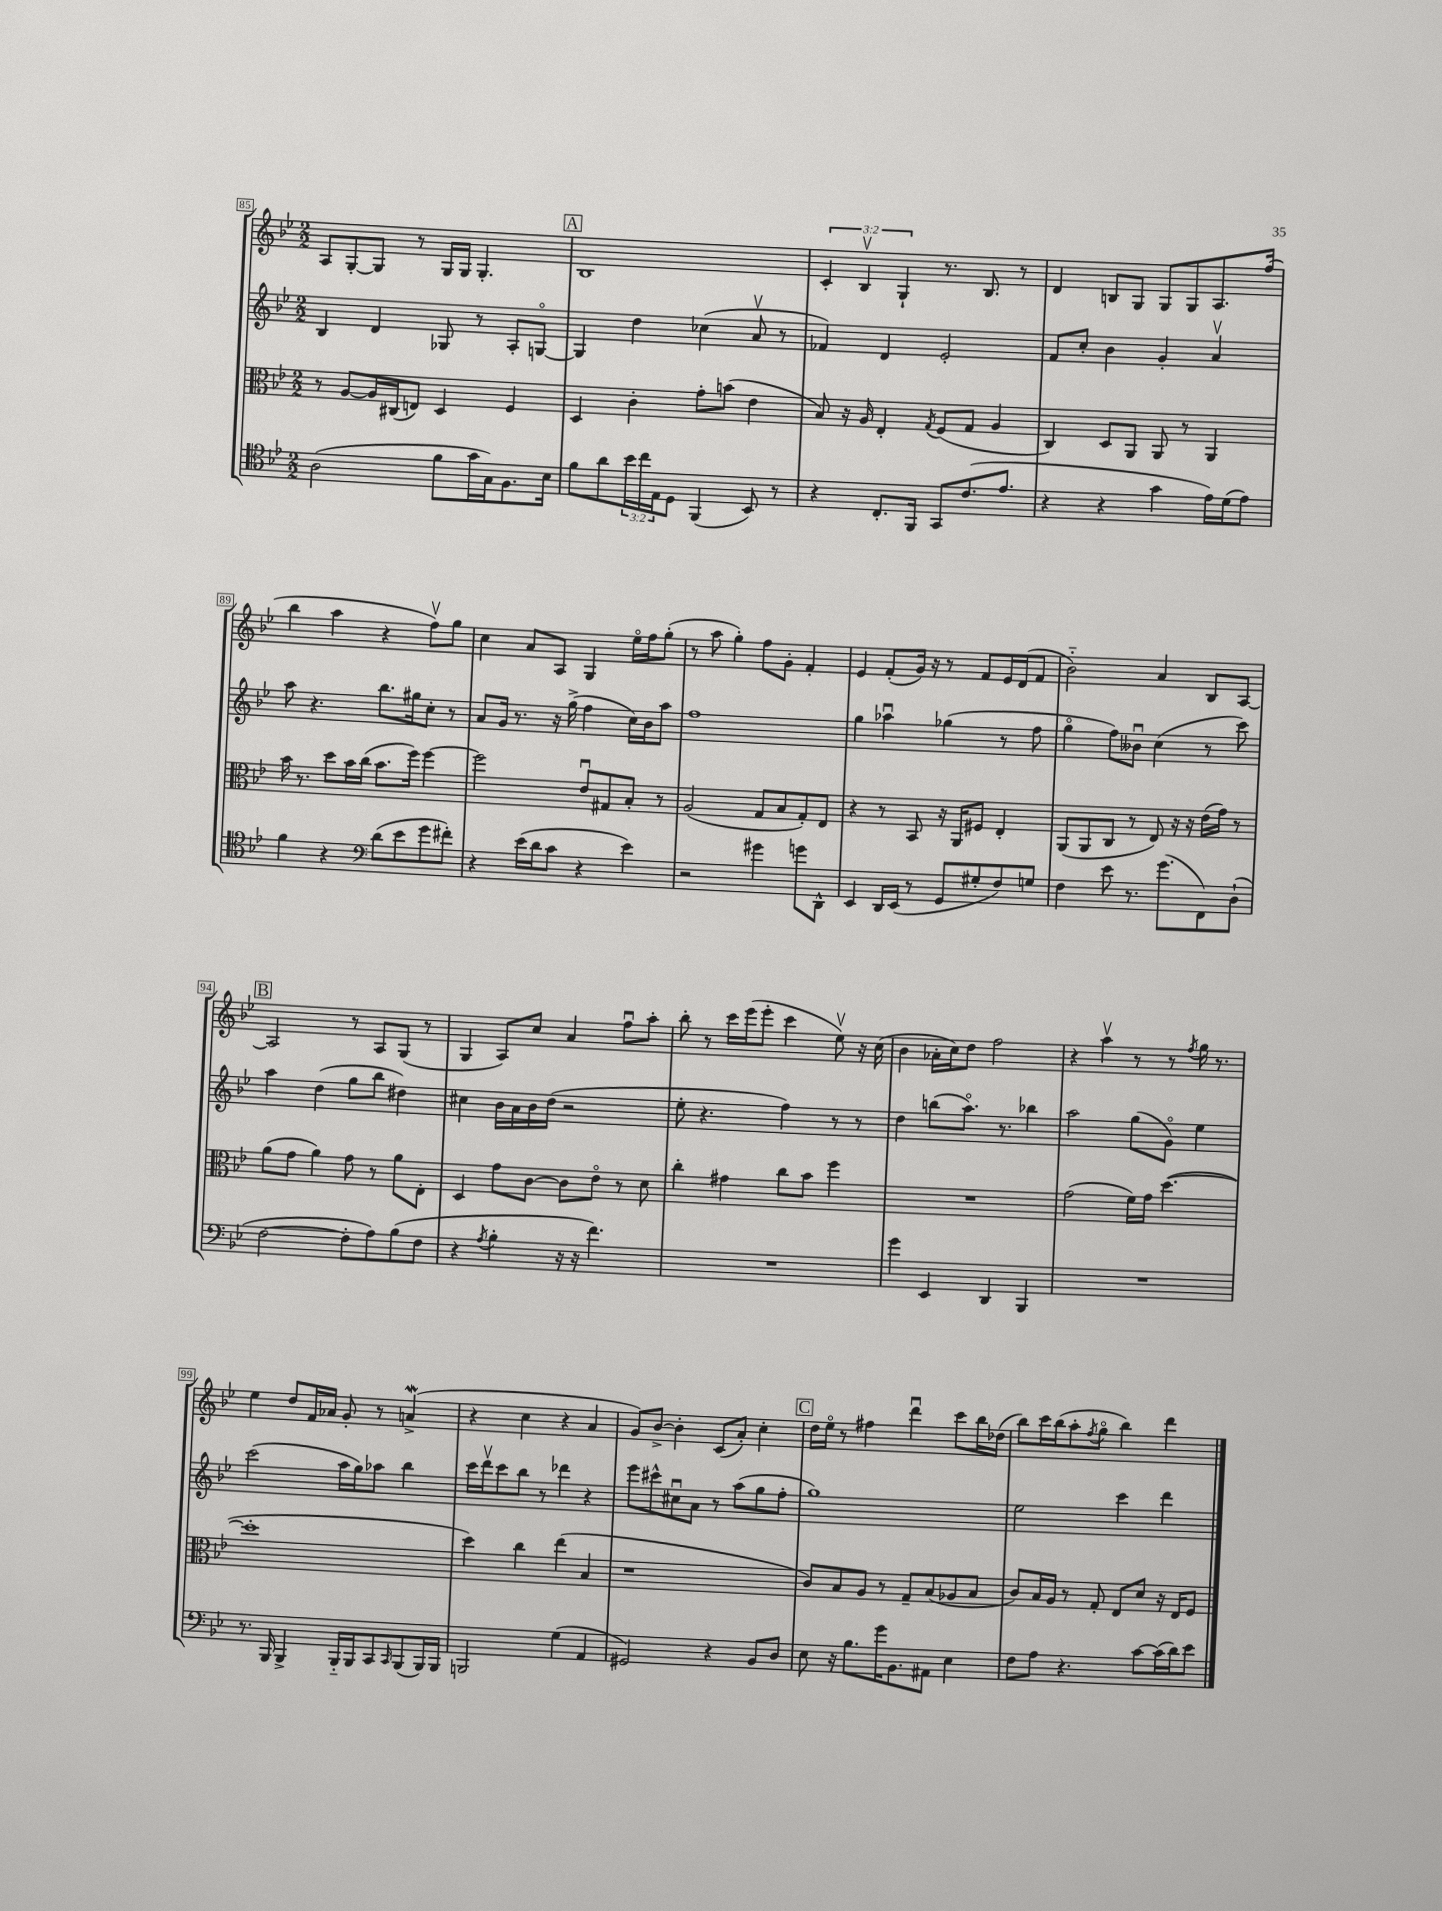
<<
\new StaffGroup <<
\new Staff = "s0" {
    \clef treble \key bes \major \numericTimeSignature \time 2/2 \override Staff.TupletNumber.text = #tuplet-number::calc-fraction-text
    a8 g8~-. g8 r8 g16 g16 g4.-. |
    \mark \markup { \box "A" } bes1 |
    \tuplet 3/2 { c'4-. bes4\upbow g4-! } r8. bes8. r8 |
    d'4 b8 g8 g8 g8 a8. f''16( |
    bes''4 a''4 r4 f''8\upbow) g''8 |
    c''4 a'8 a8 g4 ees''16\flageolet f''16 g''8-.( |
    r8 a''8 g''4-.) f''8 g'8-. f'4-. |
    ees'4 f'8-.( g'16) r16 r8 f'8 ees'16 d'16( f'8 |
    bes'2-_) a'4 bes8 a8~ |
    \mark \markup { \box "B" } a2 r8 a8 g8( r8 |
    g4 a8) c''8 a'4 f''8\downbow a''8-. |
    bes''8-. r8 c'''16 ees'''16( ees'''8-. c'''4 ees''8\upbow) r16 c''16( |
    bes'4 aes'16-. c''16) d''8 f''2 |
    r4 a''4\upbow r8 r8 \acciaccatura { f''8 } g''16 r8. |
    ees''4 d''8 f'16 aes'16 g'8-. r8 a'4->\mordent( |
    r4 c''4 r4 a'4 |
    g'8) bes'8~-> bes'4-. c'8( a'8-.) c''4-. |
    \mark \markup { \box "C" } d''16 ees''16\flageolet r8 fis''4 d'''4\downbow c'''8 bes''16 des''16( |
    bes''8) c'''16 bes''16( a''8-. \acciaccatura { f''8 } g''8\flageolet bes''4) d'''4 \bar "|." |
}
\new Staff = "s1" {
    \clef treble \key bes \major \numericTimeSignature \time 2/2
    bes4 d'4 ges8 r8 a8-. g8~\flageolet |
    \mark \markup { \box "A" } g4 d''4 ces''4( a'8\upbow r8 |
    fes'4) d'4 ees'2-. |
    f'8 c''8-. bes'4 g'4-. a'4\upbow |
    a''8 r4. bes''8. gis''16 c''8-. r8 |
    a'8 g'16 r8. r16 g''16->( f''4 c''16) bes'16 a''8 |
    f''1 |
    g''4 aes''4\downbow ges''4( r8 f''8 |
    g''4\flageolet f''8) beses'8\downbow c''4( r8 c'''8) |
    \mark \markup { \box "B" } a''4 d''4( g''8 bes''8 dis''4) |
    cis''4 bes'16 a'16 bes'16 d''16( r2 |
    ees''8-. r4. f''4) r8 r8 |
    d''4 b''8( a''8.\flageolet) r8. bes''4 |
    a''2 g''8( g'8\flageolet) ees''4 |
    c'''2( a''16 g''16) aes''8 bes''4 |
    c'''16 d'''16\upbow c'''8 bes''8 r8 des'''4 r4 |
    ees'''8 cis'''8-^ cis''8\downbow a'8 r8 a''8( g''8 f''8-. |
    \mark \markup { \box "C" } g''1) |
    ees''2 c'''4 d'''4 \bar "|." |
}
\new Staff = "s2" {
    \clef alto \key bes \major \numericTimeSignature \time 2/2
    r8 a8~ a16 cis16( e8) d4 f4 |
    \mark \markup { \box "A" } d4 c'4-. g'8-. b'8( ees'4 |
    bes8) r16 a16 ees4-. \acciaccatura { g8 } f8( g8 a4 |
    c4) d8 a,8 a,8 r8 a,4 |
    bes'16 r8. d''8 bes'16 c''16( bes'8. f''16) f''4~ |
    f''2 ees'8\downbow gis8 bes8-. r8 |
    a2( g8 bes8 g8-.) ees8 |
    r4 r8 bes,8 r16 a,16 fis8 ees4-. |
    a,8( a,8 c8 r8 ees8) r16 r16 ees'16( g'16) r8 |
    \mark \markup { \box "B" } a'8( g'8 a'4) g'8 r8 a'8 ees8-. |
    d4 g'8 c'8~ c'8 ees'8\flageolet r8 d'8 |
    c''4-. gis'4 c''8 bes'8 f''4 |
    R1 |
    g'2( f'16) g'16 d''4.~( |
    d''1-. |
    d''4) c''4 ees''4( bes4 |
    r1 |
    \mark \markup { \box "C" } c'8) bes8 a8 r8 g8-- bes8( aes8 bes8 |
    c'8) bes16 a16 r8 g8-. ees8 d'8 r16 ees16 f8 \bar "|." |
}
\new Staff = "s3" {
    \clef tenor \key bes \major \numericTimeSignature \time 2/2 \override Staff.TupletNumber.text = #tuplet-number::calc-fraction-text
    a2( f'8 g'16 g16) f8. bes16 |
    \mark \markup { \box "A" } f'8 a'8 \tuplet 3/2 { bes'16 c''16 ees16 } d8 f,4( bes,8) r8 |
    r4 c8.-. f,16 g,8 c'8.( ees'8. |
    r4 r4 g'4 ees'16) d'16( ees'8) |
    f'4 r4 \clef bass d'8( ees'8 g'8 fis'8-.) |
    r4 ees'16( d'16 c'8 r4 ees'4) |
    r2 gis'4 g'8 d,8-^ |
    ees,4 d,16 ees,16( r8 g,8 gis8-. f8) g8 |
    f4 ees'8 r8. g'8.( f,8) d8-!( |
    \mark \markup { \box "B" } f2~ f8-. a8) bes8( f8 |
    r4 \acciaccatura { a8 } bes4-. r16 r16 f'4.) |
    R1 |
    g'4 ees,4 d,4 bes,,4 |
    R1 |
    r8. bes,,16 bes,,4-> bes,,16-_ bes,,16 c,8 \grace { c,16 } bes,,8( bes,,16) bes,,16 |
    b,,2 g4( a,4 |
    gis,2) r4 bes,8 d8 |
    \mark \markup { \box "C" } ees8 r16 bes8. g'16 bes,8. ais,8 ees4 |
    f8 a8 r4. c'8~ c'16( d'16) ees'8 \bar "|." |
}
>>
>>
\layout { \context { \Score currentBarNumber = #85 \override BarNumber.stencil = #(make-stencil-boxer 0.1 0.3 ly:text-interface::print) } }
